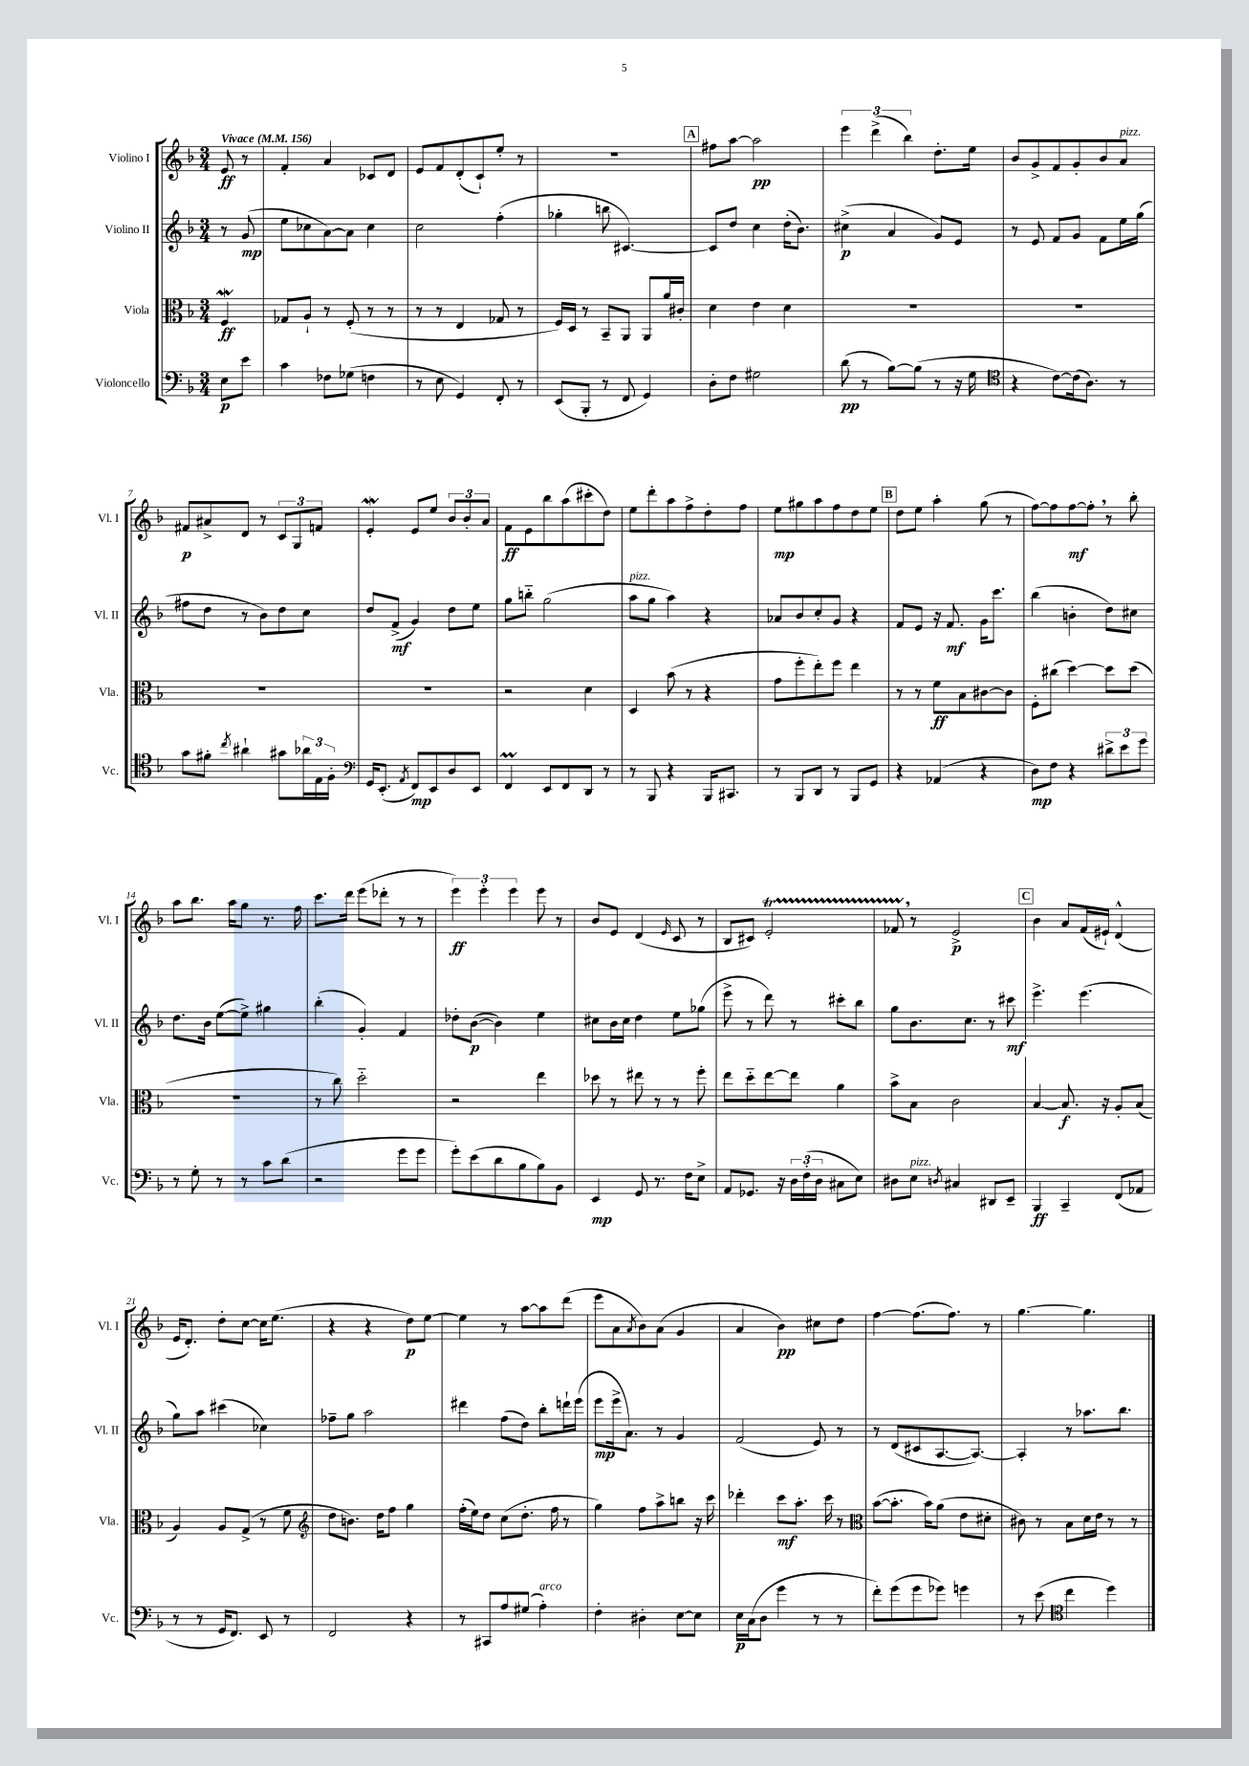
<<
\new StaffGroup <<
\new Staff = "s0" \with { instrumentName = "Violino I" shortInstrumentName = "Vl. I" } {
    \clef treble \key f \major \numericTimeSignature \time 3/4 \partial 4 \tempo "Vivace" 4 = 156
    e'8\ff r8 |
    f'4-. a'4 ces'8 d'8 |
    e'8 f'8 d'8-.( c'8-!) e''8-. r8 |
    R2. |
    \mark \markup { \box "A" } fis''8 a''8~ a''2\pp |
    \tuplet 3/2 { e'''4 d'''4->( bes''4) } d''8.-. e''16 |
    bes'8 g'8-> f'8 g'8-. bes'8 a'8^\markup { \italic "pizz." } |
    fis'8\p ais'8-> d'8 r8 \tuplet 3/2 { c'8 g8 f'8 } |
    e'4-.\mordent e'8 e''8 \tuplet 3/2 { bes'8 bes'8-. a'8 } |
    f'8\ff e'8 bes''8 a''8( cis'''8-. d''8) |
    e''8 d'''8-. a''8 f''8-> d''8-. f''8 |
    e''8\mp gis''8 a''8 f''8 d''8 e''8 |
    \mark \markup { \box "B" } d''8 e''8 a''4-. g''8( r8 |
    f''8~) f''8 f''8~\mf f''8-. \breathe r8 bes''8-. |
    a''8 bes''8. a''16 g''8 r8. f''16 |
    c'''8. d'''16 e'''8( des'''8-. r8 r8 |
    \tuplet 3/2 { e'''4\ff) e'''4-. e'''4 } e'''8 r8 |
    bes'8 e'8 d'4( \grace { e'16 } c'8 r8 |
    bes8 cis'8) e'2-.\startTrillSpan |
    fes'8 \breathe r8\stopTrillSpan e'2->\p |
    \mark \markup { \box "C" } bes'4 a'8 f'16( eis'16-!) d'4-^( |
    e'16 d'8.-.) d''8-. c''8~ c''16 e''8.( |
    r4 r4 d''8\p) e''8~ |
    e''4 r8 a''8~ a''8 d'''8( |
    e'''8 a'8 \acciaccatura { a'8 } bes'8) a'8( g'4 |
    a'4 bes'4\pp) cis''8 d''8 |
    f''4~ f''8.( f''8.) r8 |
    g''4.~ g''4. \bar "|." |
}
\new Staff = "s1" \with { instrumentName = "Violino II" shortInstrumentName = "Vl. II" } {
    \clef treble \key f \major \numericTimeSignature \time 3/4 \partial 4
    r8 g'8\mp( |
    e''8 ces''8 a'8~) a'8 ces''4 |
    c''2 f''4-.( |
    ges''4-. b''8 cis'4.~) |
    \mark \markup { \box "A" } cis'8 d''8 c''4 d''16-.( bes'8.) |
    cis''4->\p( a'4 g'8) e'8 |
    r8 e'8 f'8 g'8 f'8 e''16 g''16( |
    fis''8 d''8 r8 bes'8) d''8 c''8 |
    d''8 f'8->\mf( g'4) d''8 e''8 |
    g''8 b''8-_ g''2( |
    a''8^\markup { \italic "pizz." } g''8 a''4) r4 |
    aes'8 bes'8 c''8-. g'8 r4 |
    \mark \markup { \box "B" } f'8 e'8 r16 f'8.\mf g'16 c'''8. |
    bes''4( b'4-. d''8) cis''8 |
    d''8. bes'16 e''8~( e''8->) gis''4 |
    bes''4-.( g'4-.) f'4 |
    des''8-. bes'8~\p( bes'4) e''4 |
    cis''8 bes'16 cis''16 d''4 e''8 ges''8( |
    e'''8-> r8 d'''8) r8 cis'''8-. bes''8 |
    g''8 bes'8. c''8. r8 cis'''8\mf |
    \mark \markup { \box "C" } e'''4.-> e'''4.( |
    g''8) a''8 cis'''4( ces''4) |
    fes''8-- g''8 a''2 |
    dis'''4 f''8( d''8) bes''8-. d'''16-! e'''16( |
    e'''8\mp e'''16-> a'8.) r8 g'4 |
    f'2( e'8) r8 |
    r8 d'8( cis'8 a8.~ a8.~) |
    a4-. r8 aes''8. bes''8. \bar "|." |
}
\new Staff = "s2" \with { instrumentName = "Viola" shortInstrumentName = "Vla." } {
    \clef alto \key f \major \numericTimeSignature \time 3/4 \partial 4
    f4\mordent\ff |
    ges8 a8-! r8 f8-.( r8 r8 |
    r8 r8 e4 ges8 r8 |
    f16) d16 r8 bes,8-- a,8 a,8 a'16 cis'16-. |
    \mark \markup { \box "A" } d'4 e'4 d'4 |
    R2. |
    R2. |
    R2. |
    R2. |
    r2 d'4 |
    d4 bes'8( r8 r4 |
    g'8 f''8-. e''8-.) f''8 e''4 |
    \mark \markup { \box "B" } r8 r8 f'8\ff bes8 cis'8~ cis'8 |
    f8-. cis''8( d''4~) d''8 d''8( |
    R2. |
    r8 c''8) d''2-_ |
    r2 e''4 |
    des''8 r8 eis''8 r8 r8 f''8-. |
    e''8 d''8-_ e''8~ e''8 a'4 |
    bes'8-> bes8 c'2 |
    \mark \markup { \box "C" } bes4~ bes8.\f r16 a8-. bes8( |
    a4) a8 g8->( r8 f'8 |
    \clef treble d''8 b'8.) d''16 f''8 g''4 |
    f''16-.( e''16) d''8 c''8( d''8.-. f''16 r8 |
    g''4) f''8 a''8-> b''8 r16 c'''16 |
    des'''4-. c'''8\mf a''8.-. c'''16 r8 |
    \clef alto bes'8~( bes'8.-. bes'16) a'8( e'8 dis'8-. |
    cis'8) r8 bes8 d'16 e'16 r8 r8 \bar "|." |
}
\new Staff = "s3" \with { instrumentName = "Violoncello" shortInstrumentName = "Vc." } {
    \clef bass \key f \major \numericTimeSignature \time 3/4 \partial 4
    e8\p e'8 |
    c'4 fes8 ges8( f4 |
    r8 e8 g,4) f,8-. r8 |
    e,8( bes,,8-. r8 f,8 g,4) |
    \mark \markup { \box "A" } d8-. f8 gis2 |
    d'8\pp( r8 bes8~) bes8( r8 r16 g16 |
    \clef tenor r4 c'8~) c'16( a8.) r8 |
    g'8 fis'8-. \acciaccatura { c''8 } ais'4-! gis'8 \tuplet 3/2 { aes'16 e16 f16-. } |
    \clef bass g,16 e,8.-.( \acciaccatura { a,8 } f,8\mp) e,8 d8 e,8 |
    f,4\prall e,8 f,8 d,8 r8 |
    r8 bes,,8 r4 bes,,16 cis,8. |
    r8 bes,,8 d,8 r8 bes,,8 g,8 |
    \mark \markup { \box "B" } r4 aes,4( r4 |
    d8\mp) f8 r4 \tuplet 3/2 { dis'8-> e'8 g'8 } |
    r8 g8-. r8 r8 c'8 d'8( |
    r2 g'8 g'8 |
    g'8-.) e'8( d'8 bes8 bes8) bes,8 |
    e,4\mp g,8 r8. f16 e8-> |
    a,8 ges,8. r16 \tuplet 3/2 { d16 f16-.( d16 } cis8 e8) |
    dis8 e8^\markup { \italic "pizz." } \acciaccatura { d8 } cis4 dis,8 e,8-- |
    \mark \markup { \box "C" } bes,,4\ff c,4-- f,8( aes,8 |
    r8 r8 g,16 f,8.) e,8 r8 |
    f,2 r4 |
    r8 cis,8 a8 gis8( a4-.^\markup { \italic "arco" }) |
    f4-. dis4-. e8~ e8 |
    e16\p c16( d8 g'4 r8 r8 |
    f'8-.) g'8( g'8 ges'8) g'4 |
    r8 e'8( \clef tenor c''4 d''4) \bar "|." |
}
>>
>>
